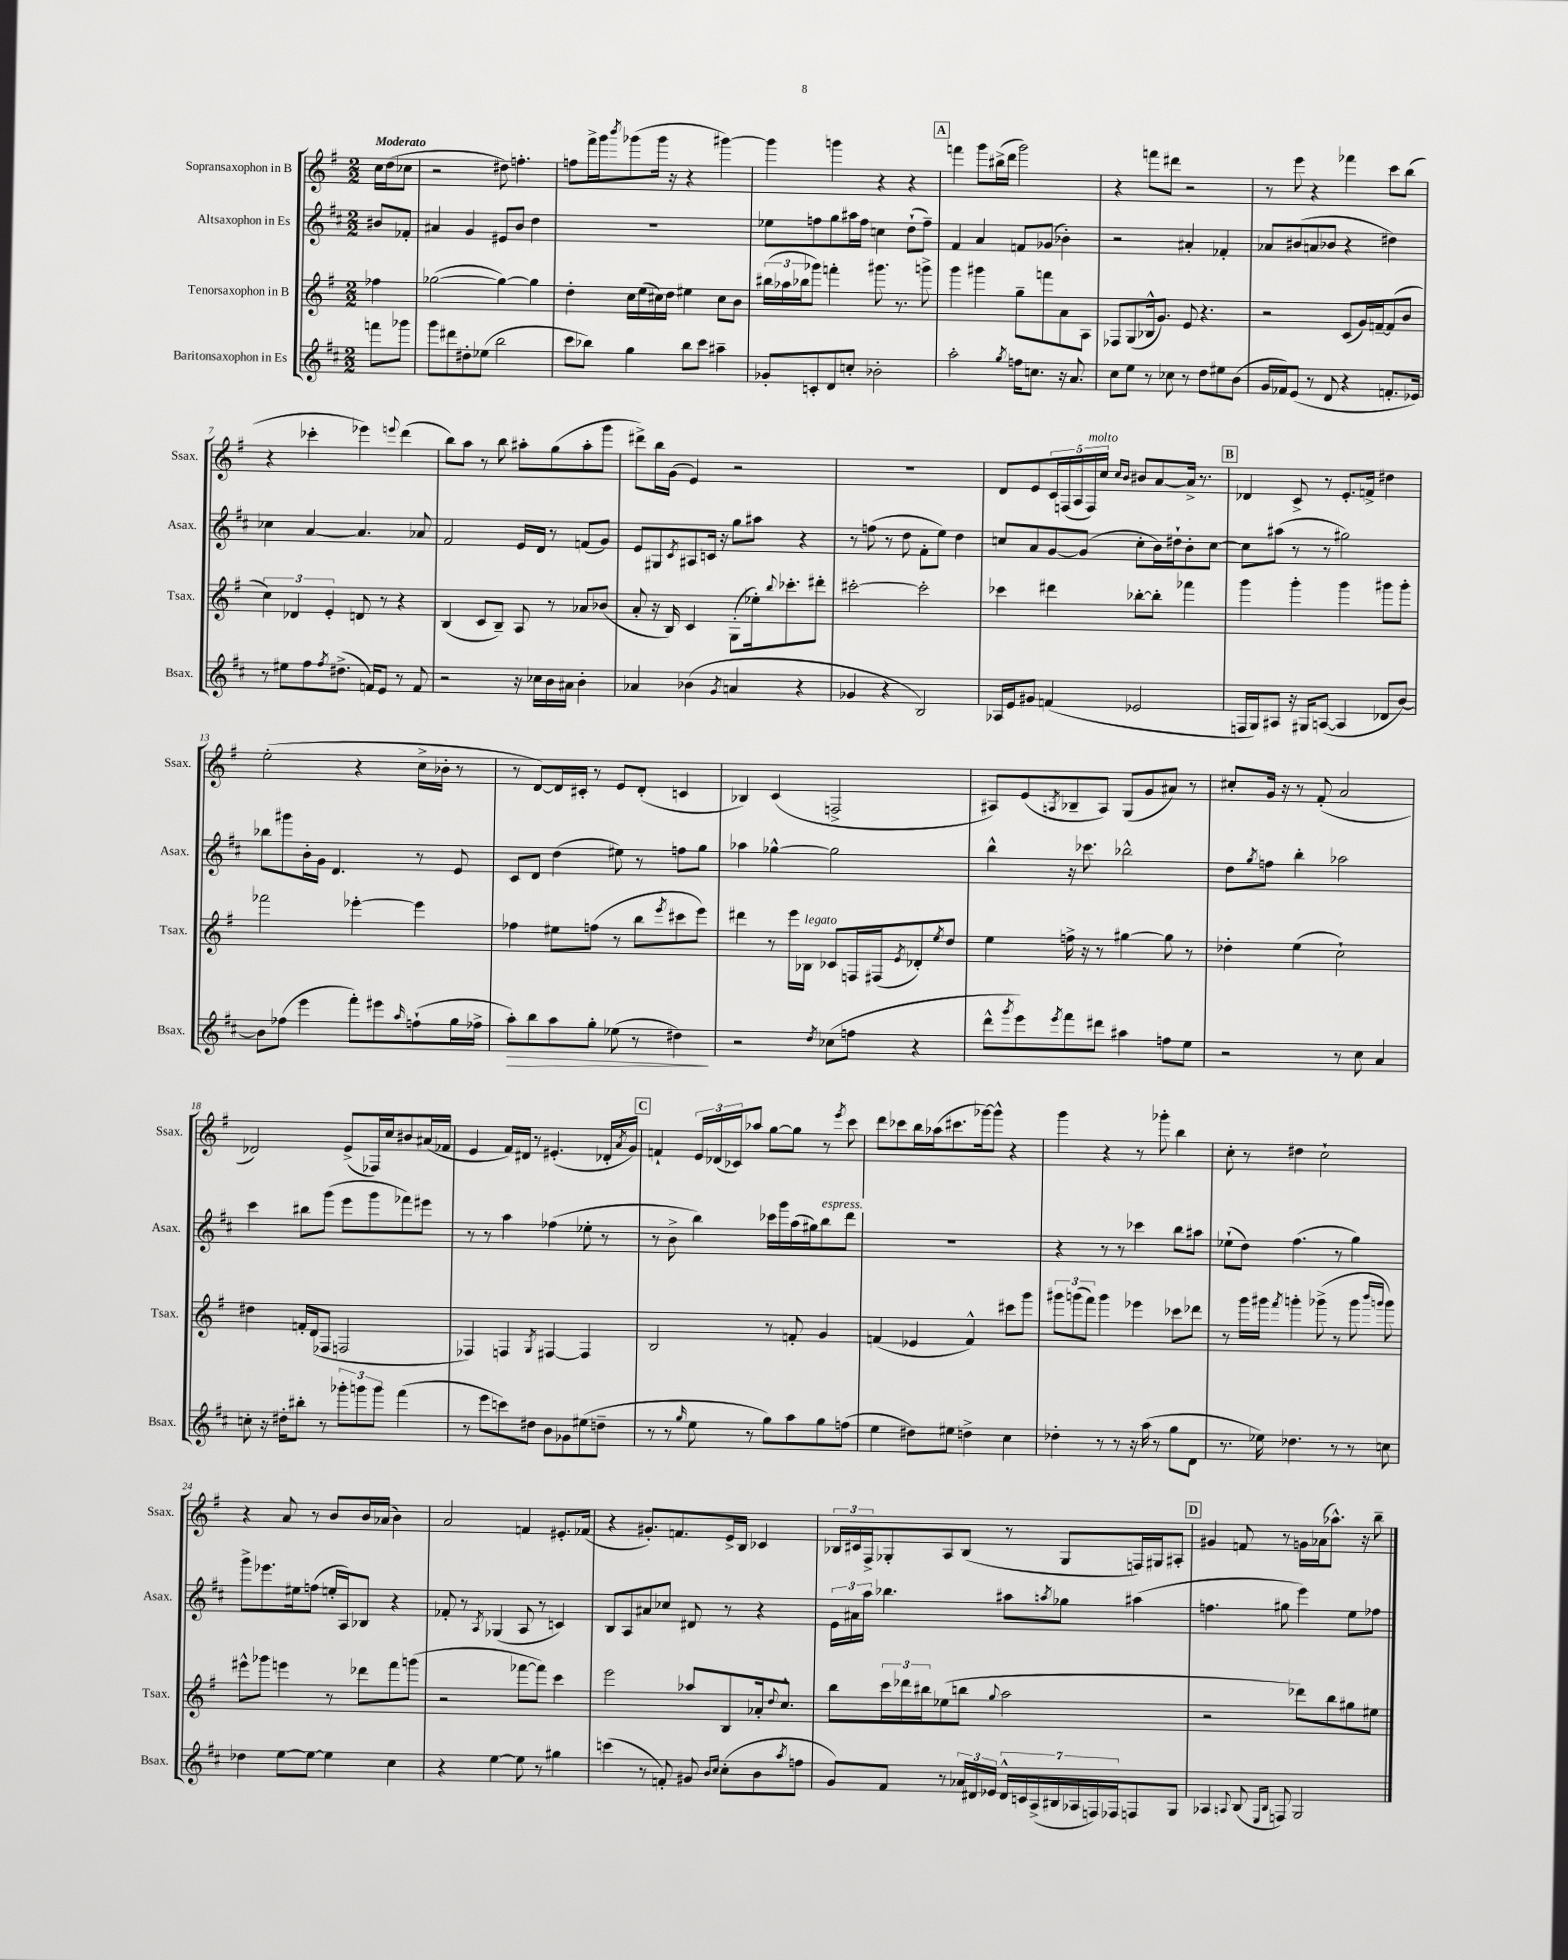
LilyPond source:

<<
\new StaffGroup <<
\new Staff = "s0" \with { instrumentName = "Sopransaxophon in B" shortInstrumentName = "Ssax." } {
    \clef treble \key g \major \numericTimeSignature \time 2/2 \partial 4 \tempo "Moderato"
    c''16 d''16( ces''8 |
    r2 dis''8) f''4.-. |
    f''8 fis'''16-> g'''16 \acciaccatura { b'''8 } ges'''8( ges'''16 r16 r4 gis'''4~) |
    gis'''4 g'''4 r4 r4 |
    \mark \markup { \box "A" } f'''4 g'''8 bis''16->( d'''16 g'''2) |
    r4 f'''8 dis'''8 r2 |
    r8 e'''8 r4 fes'''4 c'''8 b''8( |
    r4 ces'''4-. ees'''4) \appoggiatura { e'''8 } d'''4( |
    b''8) a''8 r8 b''8 ais''8-. g''8( ais''8-. g'''8 |
    dis'''8->) b''16 g'16( e'4) r2 |
    R1 |
    d'8 e'8 \tuplet 5/4 { c'16 f16( a16 f16^\markup { \italic "molto" }) c''16 } \grace { c''16 b'16 } bis'8 a'8~ a'16-> r8. |
    \mark \markup { \box "B" } des'4 c'8-> r8 e'8.-. f'16-> dis''4 |
    e''2-.( r4 c''16-> bes'16-. r8 |
    r8 d'8~) d'16 cis'16-. r8 e'8 d'8-.( c'4 |
    bes4) c'4( f2-> |
    ais8) e'8( \acciaccatura { a8 } bes8-- a8) g8( g'8 ais'8) r8 |
    cis''8-. g'16 r16 r8 fis'8-.( a'2 |
    des'2) e'8->( fes16) c''16 bis'8 ais'16( fes'16 |
    e'4 fis'16) dis'16 r8 eis'4.-.( des'16-. \acciaccatura { a'8 } g'16) |
    \mark \markup { \box "C" } f'4-! \tuplet 3/2 { e'16 des'16( ces'16) } aes''8 g''8~ g''8 r8 \acciaccatura { e'''8 } c'''8 |
    d'''8 ces'''8 b''16 aes''16( cis'''8. ges'''16~) ges'''8-^ r4 |
    g'''4 r4 r8 ges'''8-. b''4 |
    c''8-. r8 dis''4 c''2-! |
    r4 a'8 r8 b'8 b'16 aes'16( b'4) |
    a'2 f'4 eis'8.-. fes'16( |
    r4 gis'8.-.) f'8. e'16-> b16 ces'4 |
    \tuplet 3/2 { bes16 cis'16 fis16-> } ges8-. a8 bes8( r8 ges8 f16) gis16 ais8-. |
    \mark \markup { \box "D" } gis'4 f'8 r8 g'16 aes'16( aes''8.-^) r16 b''8-- \bar "|." |
}
\new Staff = "s1" \with { instrumentName = "Altsaxophon in Es" shortInstrumentName = "Asax." } {
    \clef treble \key d \major \numericTimeSignature \time 2/2 \partial 4
    bis'8 fes'8-. |
    ais'4 g'4 eis'8 b'8 d''4 |
    R1 |
    ees''8 f''8 g''8 ais''16 f''16 c''4 d''8-!( f''8--) |
    \mark \markup { \box "A" } fis'4 a'4 f'8 ges'8( bes'4-.) |
    r2 ais'4-. fes'4-. |
    aes'8 bis'8( a'8 bes'8 r4 dis''4) |
    ces''4 a'4~ a'4. aes'8 |
    fis'2 e'16 d'16 r8 f'8( g'8) |
    e'8 gis8 \acciaccatura { cis'8 } ais8 c'16 r16 g''8 ais''8 r4 |
    r8 f''8( r8 d''8 fis'8-. e''8) d''4 |
    c''8 a'8 g'8~ g'8( c''8-. b'16) dis''16-! b'8-. c''8~ |
    \mark \markup { \box "B" } c''8 ais''8( r8 r8 gis''2) |
    bes''8 gis'''8 b'16-. g'16 d'4. r8 e'8 |
    cis'8 d'8 d''4( eis''8) r8 f''8 g''8 |
    aes''4 ges''4~-^ ges''2 |
    b''4-^ r16 ces'''8. bes''2-^ |
    d''8 \acciaccatura { g''8 } f''8 b''4-. aes''2 |
    cis'''4 bis''8 g'''8( e'''8 g'''8 fes'''8) eis'''8 |
    r8 r8 a''4 fes''4( ees''8-. r8 |
    \mark \markup { \box "C" } r8 b'8-> b''4) ces'''16 g'''16 a''16( gis''16) b''8^\markup { \italic "espress." } d'''8 |
    R1 |
    r4 r8 r8 ces'''4 b''8 ais''8 |
    ees''8-!( d''8) fis''4.( r8 g''4) |
    g'''8-> ees'''8. eis''16 f''8( e''16-. a16) bes8 r4 |
    fes'8-. r8 \acciaccatura { a8 } ges4( a8 r8 c'4) |
    b8 a8 ais'8 ces''8 dis'8 r8 r4 |
    \tuplet 3/2 { e'16 ais'16 a''16 } bes''4. ais''8 \acciaccatura { a''8 } ges''8 ais''4( |
    \mark \markup { \box "D" } f''4. gis''8 e'''4) e''8 fes''8 \bar "|." |
}
\new Staff = "s2" \with { instrumentName = "Tenorsaxophon in B" shortInstrumentName = "Tsax." } {
    \clef treble \key g \major \numericTimeSignature \time 2/2 \partial 4
    fes''4 |
    ges''2~( ges''4~) ges''4 |
    d''4-. c''16 e''16( cis''16) d''16 eis''4 cis''8 b'8 |
    \tuplet 3/2 { bis''16( aes''16 bes''16 } ges'''8) f'''4-. gis'''8. r8. g'''8-> |
    \mark \markup { \box "A" } g'''4 gis'''4 g''8-- f'''8 a'8 a8 |
    fes8 g8( bes16-^ g'8.) e'8 r4. |
    r2 c'8( g'16) f'16~-- f'8( b'8 |
    \tuplet 3/2 { c''4) des'4 e'4-. } d'8 r8 r4 |
    b4( c'8 b8--) a8 r8 aes'8 bes'8( |
    a'8-. r16 b16) c'4 g8-.( ees''16-.) \appoggiatura { b''8 } ces'''8.-. dis'''8-. |
    cis'''2~-. cis'''2-. |
    ces'''4 dis'''4 bes''8~-. bes''8-. fes'''4 |
    \mark \markup { \box "B" } g'''4 g'''4-. g'''4 gis'''8 gis'''8-. |
    fes'''2 ees'''4~-. ees'''4 |
    fes''4 eis''8 f''8( r8 b''8 \acciaccatura { e'''8 } cis'''8 e'''8) |
    dis'''4 r8 e'''16 bes16^\markup { \italic "legato" } ces'8 f16 fis16( \acciaccatura { e'8 } des'8-.) \acciaccatura { e''8 } d''8 |
    e''4 f''16-> r16 r8 gis''4~ gis''8 r8 |
    des''4-. e''4( c''2-!) |
    dis''4 f'16-. d'16( fes8 f2 |
    fes4) f4 \acciaccatura { g8 } fis4~ fis4 |
    \mark \markup { \box "C" } b2 r8 f'8-. g'4 |
    f'4( ees'4 f'4-^) cis'''8 g'''8 |
    \tuplet 3/2 { gis'''8 g'''8( fis'''8) } g'''4 ees'''4 ces'''8 des'''8 |
    r8 g'''16 gis'''16 \acciaccatura { fis'''8 } g'''4-. ges'''8->( r8 ges'''8 \grace { b'''16 g'''16 } g'''8) |
    eis'''8-^ ges'''8 e'''4 r8 des'''8 fis'''8 g'''8( |
    r2 fes'''8~ fes'''8) c'''4 |
    e'''2 aes''8 b8 aes'16-. \appoggiatura { d''8 } c''8.-^ |
    b''8 \tuplet 3/2 { c'''16 des'''16 bis''16 } ees''8( b''8 \appoggiatura { g''8 } a''2 |
    \mark \markup { \box "D" } r2 des'''8) b''8 gis''8 eis''8 \bar "|." |
}
\new Staff = "s3" \with { instrumentName = "Baritonsaxophon in Es" shortInstrumentName = "Bsax." } {
    \clef treble \key d \major \numericTimeSignature \time 2/2 \partial 4
    f'''8 ges'''8 |
    g'''8 dis'''8 dis''8-. ees''8( b''2 |
    cis'''8 bes''8) g''4 bes''8 cis'''8 ais''4-- |
    ges'8-. c'8-. d'8 c''8-. bes'2-. |
    \mark \markup { \box "A" } a''2-. \acciaccatura { g''8 } f''16 c''8. r16 a'8. |
    cis''8 e''8 r8 ces''8 r8 d''8 eis''8 b'8( |
    g'16 fes'16) e'8( r8 d'8 r4 f'8.-. ees'16) |
    r8 eis''8 fis''8 \acciaccatura { fis''8 } dis''8.->( f'16) e'8 r8 f'8 |
    r2 r16 ces''16 b'16 ais'16 b'4-. |
    aes'4 bes'4( \acciaccatura { g'8 } a'4 r4 |
    ges'4 r4 b2) |
    aes16 e'16 gis'8 f'4( ees'2 |
    \mark \markup { \box "B" } f16 g16) ais8 r16 gis16 a8~( a4 des'8 b'8~) |
    b'8 fes''8( e'''4 fis'''8-.) eis'''8 \grace { a''16 } f''8-!( g''16 fes''16-> |
    a''8-.\>) b''8 a''8 g''8-. ees''8( r8 dis''4\!) |
    r2 \acciaccatura { d''8 } ces''8( f''8 r4 |
    d'''8-^ \acciaccatura { g'''8 } e'''8) \acciaccatura { e'''8 } fis'''8 dis'''8 ais''4 f''8 e''8 |
    r2 r8 cis''8 a'4 |
    c''8-. r16 dis''16-. bis''8-. r8 \tuplet 3/2 { ges'''8-. g'''8 g'''8 } fis'''4( |
    r8 e'''8 c'''8) dis''8 b'8 ges'8 eis''8( d''8-- |
    \mark \markup { \box "C" } r8 r8 \grace { g''16 } e''8 r8 g''8) a''8 g''8 f''8( |
    e''4 dis''8) eis''8 d''4-> cis''4 |
    des''4-. r8 r8 r16 a''16( r8 g''8 d'8 |
    r8. ees''16) des''4. r8 r8 c''8 |
    des''4 e''8~ e''8~ e''4 cis''4 |
    r4 e''4~ e''8 r8 gis''4 |
    c'''4( r8 f'8-.) gis'8 \grace { b'16 cis''16 } cis''8-.( b'8 \acciaccatura { a''8 } f''8 |
    g'8) fis'8 r8 \tuplet 3/2 { aes'16 dis'16 ees'16 } \tuplet 7/4 { dis'16-^ c'16 a16->( bis16 aes16 f16) fes16 } f8 g8 |
    \mark \markup { \box "D" } aes4 \appoggiatura { a8 } b8( \grace { e16 b16 } f8) g2 \bar "|." |
}
>>
>>
